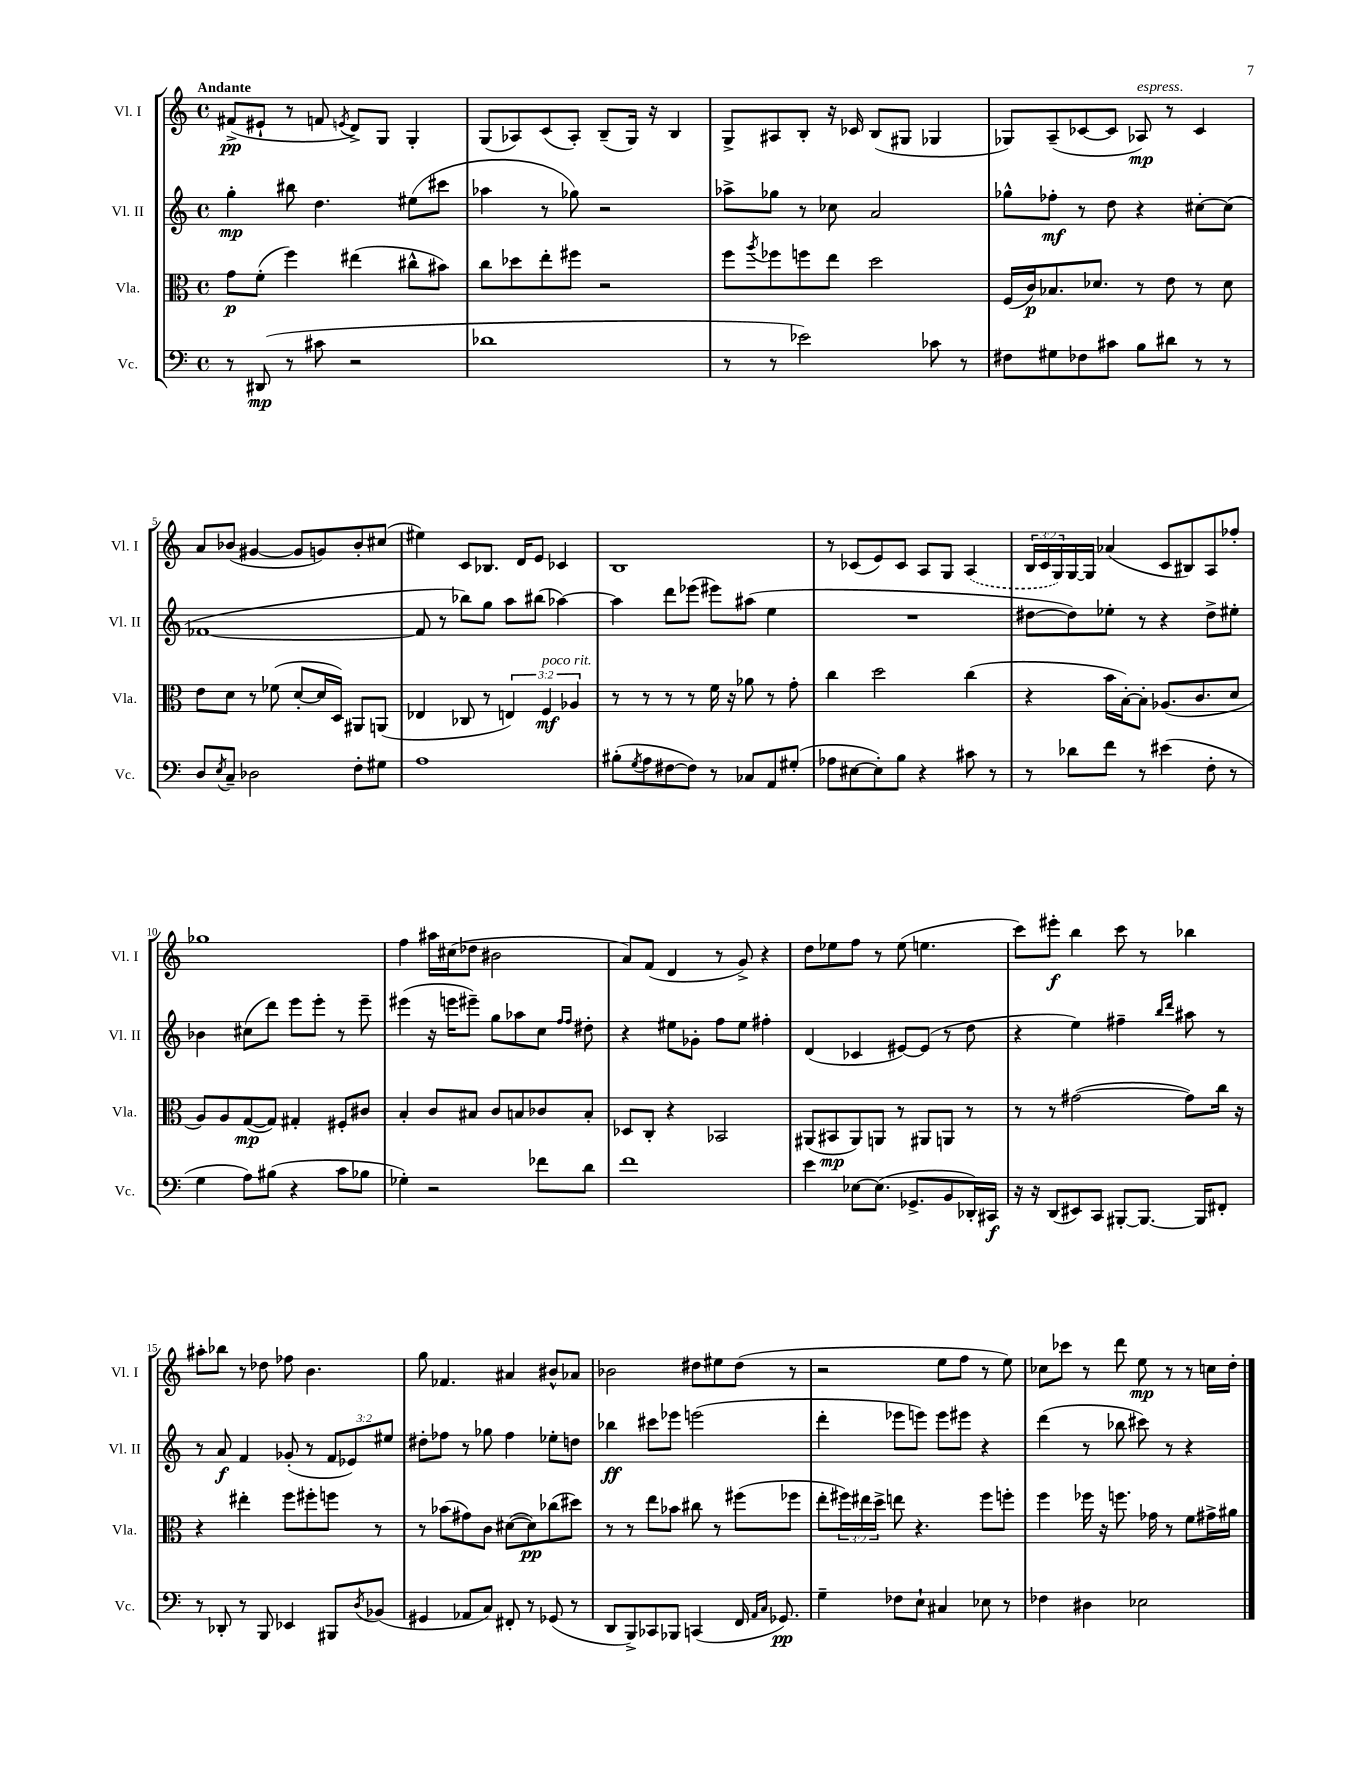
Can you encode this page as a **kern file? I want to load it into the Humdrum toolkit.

**kern	**dynam	**kern	**dynam	**kern	**dynam	**kern	**dynam
*part4	*part4	*part3	*part3	*part2	*part2	*part1	*part1
*staff4	*staff4	*staff3	*staff3	*staff2	*staff2	*staff1	*staff1
*I"Vc.	*	*I"Vla.	*	*I"Vl. II	*	*I"Vl. I	*
*I'Vc.	*	*I'Vla.	*	*I'Vl. II	*	*I'Vl. I	*
*clefF4	*	*clefC3	*	*clefG2	*	*clefG2	*
*k[]	*	*k[]	*	*k[]	*	*k[]	*
*M4/4	*	*M4/4	*	*M4/4	*	*M4/4	*
*met(c)	*	*met(c)	*	*met(c)	*	*met(c)	*
=1	=1	=1	=1	=1	=1	=1	=1
!	!	!	!	!	!	!LO:TX:a:B:t=Andante	!
8r	.	8g\L	p	4gg'\	mp	(8f#X^/L	pp
(8DD#X/	mp	(8f'\J	.	.	.	8e#X`/J	.
8r	.	4ff\)	.	8bb#X\	.	8r	.
8c#X\	.	.	.	4.dd\	.	8fn/	.
.	.	.	.	.	.	8qen/	.
2r	.	(4ee#X\	.	.	.	8d^/L)	.
.	.	.	.	.	.	8G/J	.
.	.	8cc#X^^\L	.	(8ee#X\L	.	4G'/	.
.	.	8b#X\J)	.	8ccc#X\J	.	.	.
=2	=2	=2	=2	=2	=2	=2	=2
1d-X	.	8cc\L	.	4aa-X\	.	(8G/L	.
.	.	8dd-X\	.	.	.	8A-X/)	.
.	.	8ee'\	.	8r	.	(8c/	.
.	.	8ff#X\J	.	8gg-X\)	.	8A-'/J)	.
.	.	2r	.	2r	.	(8B~/L	.
.	.	.	.	.	.	16G/Jk)	.
.	.	.	.	.	.	16r	.
.	.	.	.	.	.	4B/	.
=3	=3	=3	=3	=3	=3	=3	=3
8r	.	8ff\L	.	8aa-X^\L	.	8G^/L	.
.	.	8qaa/	.	.	.	.	.
8r	.	8ff-X\	.	8gg-X\J	.	8A#X/	.
2e-X\)	.	8ffn\	.	8r	.	8B'/J	.
.	.	8ee\J	.	8cc-X\	.	16r	.
.	.	.	.	.	.	16c-X/	.
.	.	2dd\	.	2a/	.	(8B/L	.
.	.	.	.	.	.	8G#X/J	.
8c-X\	.	.	.	.	.	4G-X/	.
8r	.	.	.	.	.	.	.
=4	=4	=4	=4	=4	=4	=4	=4
8F#X\L	.	(16F/LL	.	8gg-X^^\L	.	8G-X/L)	.
.	.	16c/J)	p	.	.	.	.
8G#X\	.	8.B-X/	.	8ff-X'\J	mf	(8A~/	.
8F-X\	.	.	.	8r	.	[8c-X/	.
.	.	8.d-X/J	.	.	.	.	.
8c#X\J	.	.	.	8dd\	.	8c-/J]	.
!	!	!	!	!	!	!LO:TX:a:i:t=espress.	!
8B\L	.	8r	.	4r	.	8A-X/)	mp
8d#X\J	.	8e\	.	.	.	8r	.
8r	.	8r	.	[8cc#X'\L	.	4c-/	.
8r	.	8d-\	.	(8cc#\J]	.	.	.
!!LO:LB:g=z
=5	=5	=5	=5	=5	=5	=5	=5
8D/L	.	8e\L	.	[1f-X	.	8a/L	.
8qE/	.	.	.	.	.	.	.
8C~/J	.	8d\J	.	.	.	(8b-X/J	.
2D-X\	.	8r	.	.	.	[4g#X/	.
.	.	(8f-X\	.	.	.	.	.
.	.	[8d'/L	.	.	.	8g#/L]	.
.	.	16d/L]	.	.	.	8gn/)	.
.	.	16D/JJ)	.	.	.	.	.
8F'\L	.	8AA#X/L	.	.	.	8b-'/	.
8G#X\J	.	(8AAn/J	.	.	.	(8cc#X/J	.
=6	=6	=6	=6	=6	=6	=6	=6
1A	.	4E-X/	.	8f-/]	.	4ee#X\)	.
.	.	.	.	8r	.	.	.
.	.	8C-X/	.	8bb-X\L)	.	8c/L	.
.	.	8r	.	8gg\J	.	8.B-X/J	.
.	.	6En/)	.	8aa\L	.	.	.
.	.	.	.	.	.	16d/KL	.
.	.	.	.	(8bb#X\J	.	8e/J	.
!	!	!LO:TX:a:i:t=poco rit.	!	!	!	!	!
.	.	6F/	mf	.	.	.	.
.	.	.	.	[4aa-X\)	.	4c-X/	.
.	.	6A-X/	.	.	.	.	.
=7	=7	=7	=7	=7	=7	=7	=7
(8B#X'\L	.	8r	.	4aa-\]	.	1B	.
8qG/	.	.	.	.	.	.	.
8A\	.	8r	.	.	.	.	.
[8F#X\	.	8r	.	8ddd\L	.	.	.
8F#\J])	.	8r	.	(8eee-X\J	.	.	.
8r	.	16f\	.	8eee#X\L)	.	.	.
.	.	16r	.	.	.	.	.
8C-X/L	.	8a-X\	.	(8aa#X\J	.	.	.
8AA/	.	8r	.	4ee\	.	.	.
(8G#X'/J	.	8g'\	.	.	.	.	.
=8	=8	=8	=8	=8	=8	=8	=8
8A-X\L	.	4cc\	.	1r	.	8r	.
[8E#X\	.	.	.	.	.	(8c-X/L	.
8E#'\])	.	2dd\	.	.	.	8e/)	.
8B\J	.	.	.	.	.	8c-/J	.
4r	.	.	.	.	.	8A/L	.
.	.	.	.	.	.	8G/J	.
8c#X\	.	(4cc\	.	.	.	(4A/	.
8r	.	.	.	.	.	.	.
=9	=9	=9	=9	=9	=9	=9	=9
8r	.	4r	.	[8dd#X\L	.	24B/LL	.
.	.	.	.	.	.	24c/	.
.	.	.	.	.	.	24G/)	.
8d-X\L	.	.	.	8dd#\])	.	[16G/	.
.	.	.	.	.	.	16G/JJ]	.
8f\J	.	16b\LL	.	8ee-X'\J	.	(4a-X/	.
.	.	[16B'\J)	.	.	.	.	.
8r	.	8B'\J]	.	8r	.	.	.
(4e#X\	.	(8.A-X/L	.	4r	.	8c/L	.
.	.	.	.	.	.	8B#X/)	.
.	.	8.c/	.	.	.	.	.
8F'\	.	.	.	8dd#^\L	.	8A/	.
8r	.	8d/J	.	8ee#X'\J	.	8ff-X'/J	.
!!LO:LB:g=z
=10	=10	=10	=10	=10	=10	=10	=10
4G\	.	8A/L)	.	4b-X\	.	1gg-X	.
.	.	8A/	.	.	.	.	.
8A\L)	.	([8G/	mp	(8cc#X\L	.	.	.
(8B#X\J	.	8G/J])	.	8ddd\J)	.	.	.
4r	.	4G#X'/	.	8eee\L	.	.	.
.	.	.	.	8eee'\J	.	.	.
8c\L	.	8F#X'/L	.	8r	.	.	.
8B-X\J	.	8c#X/J	.	8eee~\	.	.	.
=11	=11	=11	=11	=11	=11	=11	=11
4G-X'\)	.	4B'/	.	(4eee#X\	.	4ff\	.
2r	.	8c/L	.	16r	.	16aa#X\LL	.
.	.	.	.	16eeen\KL	.	(16cc#X\J	.
.	.	8B#X/J	.	8eee#X~\J)	.	8dd-X\J	.
.	.	8c/L	.	8gg\L	.	2b#X\	.
.	.	8Bn/	.	8aa-X\	.	.	.
8f-X\L	.	8c-X/	.	8cc\J	.	.	.
.	.	.	.	16qqff/LL	.	.	.
.	.	.	.	16qqff/JJ	.	.	.
8d\J	.	8B'/J	.	8dd#X'\	.	.	.
=12	=12	=12	=12	=12	=12	=12	=12
1f	.	8D-X/L	.	4r	.	8a/L)	.
.	.	8C'/J	.	.	.	(8f/J	.
.	.	4r	.	8ee#X\L	.	4d/	.
.	.	.	.	8g-X'\J	.	.	.
.	.	2BB-X/	.	8ff\L	.	8r	.
.	.	.	.	8ee#\J	.	8g^/)	.
.	.	.	.	4ff#X'\	.	4r	.
=13	=13	=13	=13	=13	=13	=13	=13
4e\	.	(8AA#X/L	.	(4d/	.	8dd\L	.
.	.	8BB#X/	mp	.	.	8ee-X\	.
[8E-X\L	.	8AA#/)	.	4c-X/	.	8ff\J	.
(8.E-\J]	.	8AAn/J	.	.	.	8r	.
.	.	8r	.	[8e#X/L)	.	(8ee-\	.
8.GG-X^/L	.	.	.	.	.	.	.
.	.	8AA#X/L	.	(8e#/J]	.	4.een\	.
8BB/	.	8AAn/J	.	8r	.	.	.
16DD-X'/L)	.	8r	.	8dd\	.	.	.
16CC#X/JJ	f	.	.	.	.	.	.
=14	=14	=14	=14	=14	=14	=14	=14
16r	.	8r	.	4r	.	8ccc\L)	.
16r	.	.	.	.	.	.	.
(8DD/L	.	8r	.	.	.	8eee#X'\J	f
8EE#X/)	.	([2g#X\	.	4ee\)	.	4bb\	.
8CC/J	.	.	.	.	.	.	.
[8BBB#X'/L	.	.	.	4ff#X~\	.	8ccc\	.
8.BBB#/J_	.	.	.	.	.	8r	.
.	.	.	.	16qqbb/LL	.	.	.
.	.	.	.	16qqddd/JJ	.	.	.
.	.	8g#\L])	.	8aa#X\	.	4bb-X\	.
16BBB#/KL]	.	.	.	.	.	.	.
8FF#X'/J	.	16cc\Jk	.	8r	.	.	.
.	.	16r	.	.	.	.	.
!!LO:LB:g=z
=15	=15	=15	=15	=15	=15	=15	=15
8r	.	4r	.	8r	.	8aa#X'\L	.
8DD-X'/	.	.	.	8a/	f	8bb-X\J	.
8r	.	4ee#X'\	.	4f/	.	8r	.
8BBB/	.	.	.	.	.	8dd-X\	.
4EE-X/	.	8ff\L	.	(8g-X'/	.	8ff-X\	.
.	.	8ff#X'\	.	8r	.	4.b\	.
8BBB#X/L	.	8ffn\J	.	12f/L	.	.	.
.	.	.	.	12e-X/)	.	.	.
8qD/	.	.	.	.	.	.	.
(8BB-X/J	.	8r	.	.	.	.	.
.	.	.	.	12ee#X/J	.	.	.
=16	=16	=16	=16	=16	=16	=16	=16
4GG#X/	.	8r	.	8dd#X'\L	.	8gg\	.
.	.	(8b-X\L	.	8ff-X\J	.	4.f-X/	.
8AA-X/L	.	8g#X\)	.	8r	.	.	.
8C/J)	.	8c\J	.	8gg-X\	.	.	.
8FF#X'/	.	([8d#X\L	.	4ff-\	.	4a#X/	.
8r	.	8d#\])	pp	.	.	.	.
(8GG-X/	.	(8cc-X\	.	8ee-X'\L	.	8b#X^^/L	.
8r	.	8dd#X\J)	.	8ddn\J	.	8a-X/J	.
=17	=17	=17	=17	=17	=17	=17	=17
8DD/L	.	8r	.	4bb-X\	ff	2b-X\	.
8BBB^/)	.	8r	.	.	.	.	.
8CC-X/	.	8ee\L	.	8ccc#X\L	.	.	.
8BBB-X/J	.	8b-X\J	.	8eee-X\J	.	.	.
(4CCn/	.	8cc#X\	.	(2eeen\	.	8dd#X\L	.
.	.	8r	.	.	.	8ee#X\	.
16FF/	.	(8ff#X\L	.	.	.	(8dd#\J	.
16qqAA/LL	.	.	.	.	.	.	.
16qqC/JJ	.	.	.	.	.	.	.
8.GG-X/)	pp	.	.	.	.	.	.
.	.	8ff-X\J	.	.	.	8r	.
=18	=18	=18	=18	=18	=18	=18	=18
4G~\	.	8ee'\L	.	4ddd'\	.	2r	.
.	.	24ff#X\L)	.	.	.	.	.
.	.	24ee#X\	.	.	.	.	.
.	.	24dd^\JJ	.	.	.	.	.
8F-X\L	.	8een\	.	8eee-X\L	.	.	.
8E`\J	.	4.r	.	8eeen\J)	.	.	.
4C#X/	.	.	.	8eee\L	.	8ee\L	.
.	.	.	.	8eee#X\J	.	8ff\J	.
8E-X\	.	8ff#\L	.	4r	.	8r	.
8r	.	8ffn'\J	.	.	.	8ee\)	.
=19	=19	=19	=19	=19	=19	=19	=19
4F-X\	.	4ff\	.	(4ddd\	.	8cc-X\L	.
.	.	.	.	.	.	8ccc-X\J	.
4D#X\	.	16ff-X\	.	8r	.	8r	.
.	.	16r	.	.	.	.	.
.	.	8.ffn\	.	8bb-X\	.	8ddd\	.
2E-X\	.	.	.	8ccc#X\)	.	8ee\	mp
.	.	16g-X\	.	.	.	.	.
.	.	8r	.	8r	.	8r	.
.	.	8f\L	.	4r	.	8r	.
.	.	16g#X^\L	.	.	.	16ccn\LL	.
.	.	16a#X\JJ	.	.	.	16dd'\JJ	.
==	==	==	==	==	==	==	==
*-	*-	*-	*-	*-	*-	*-	*-
